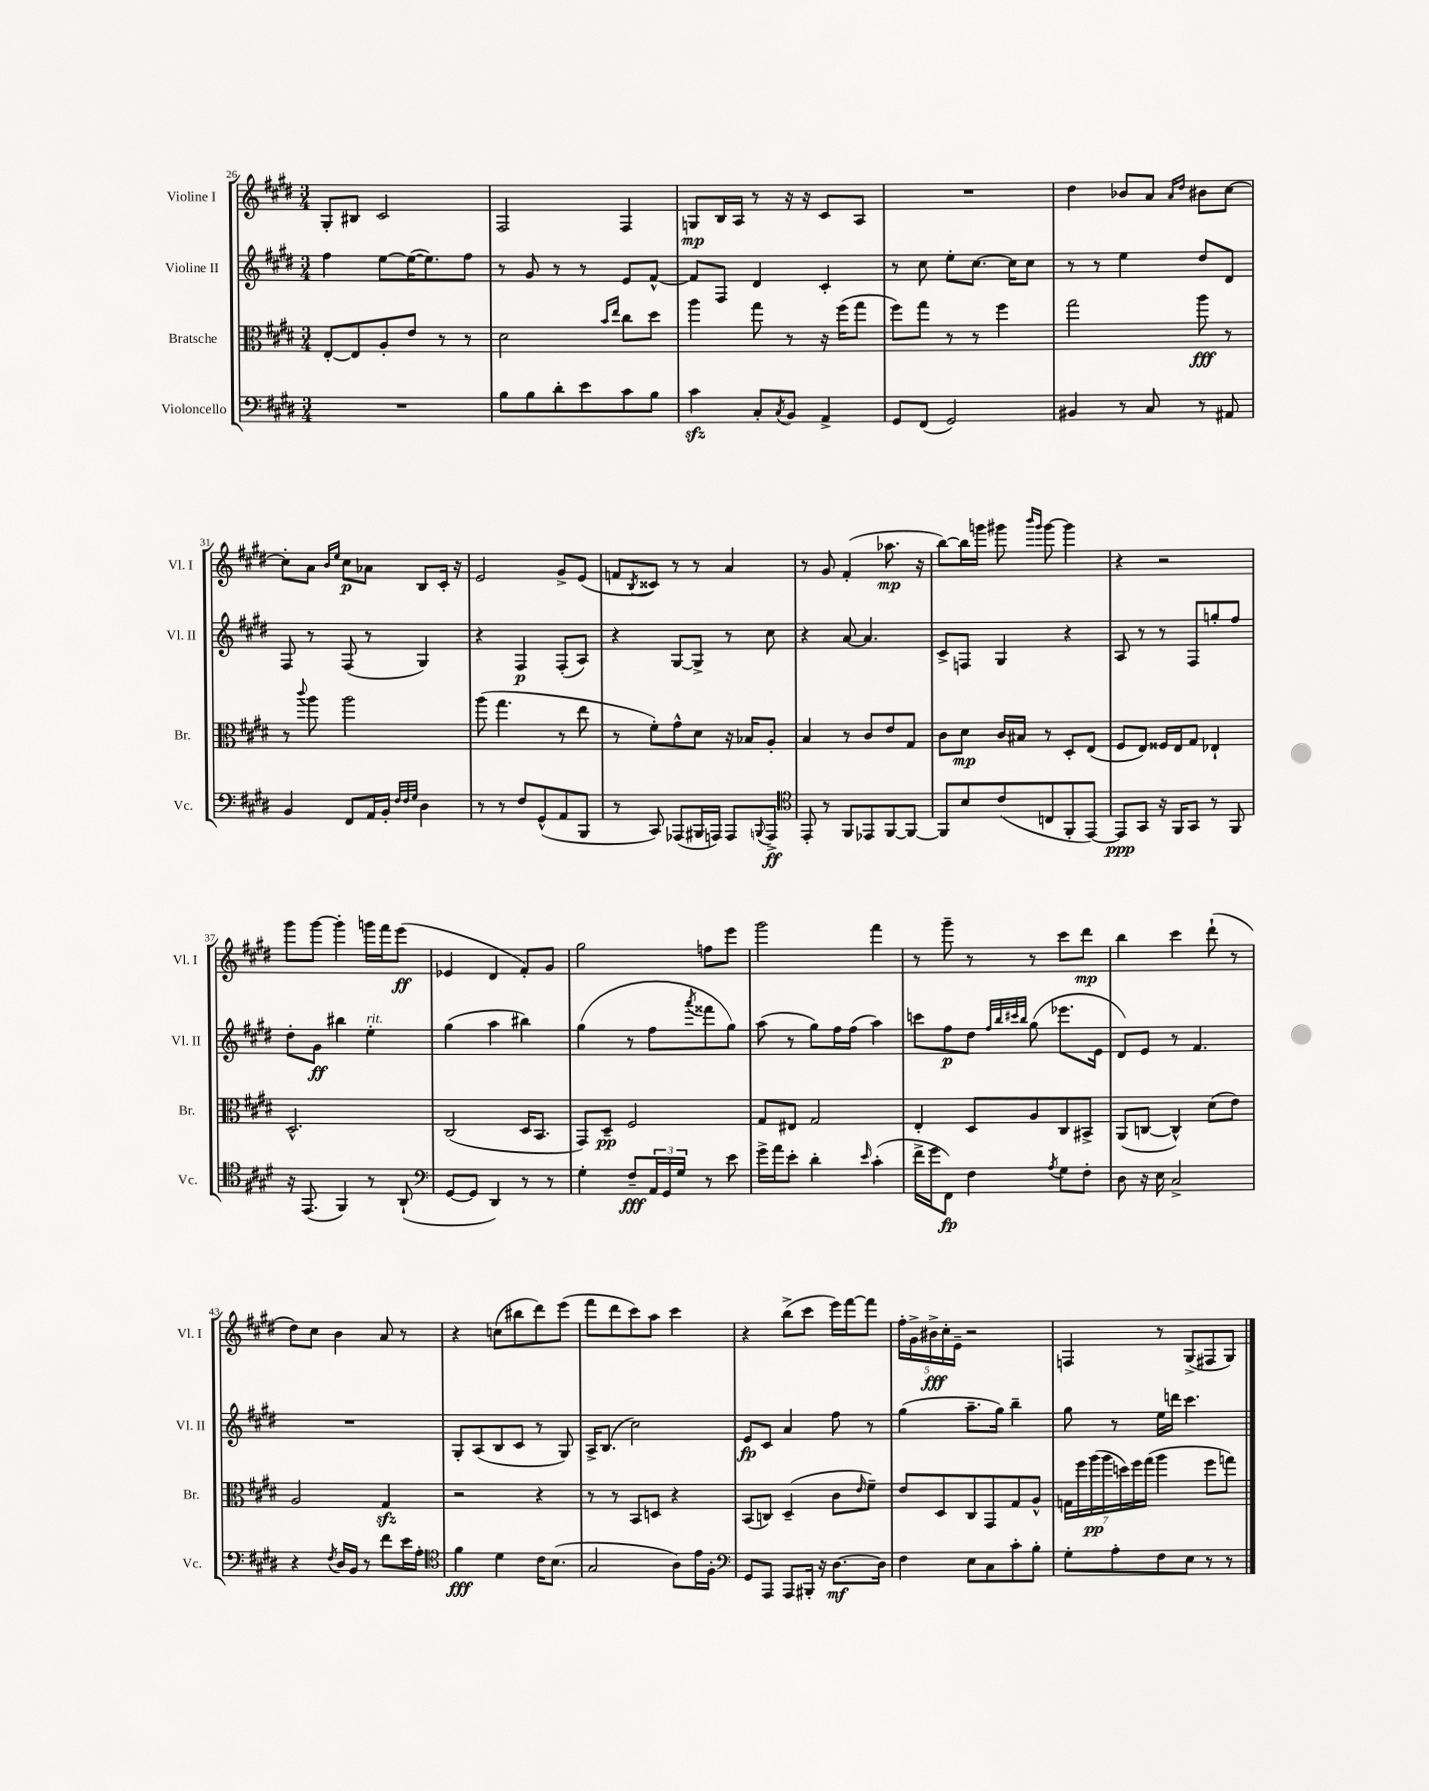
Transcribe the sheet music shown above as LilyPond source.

<<
\new StaffGroup <<
\new Staff = "s0" \with { instrumentName = "Violine I" shortInstrumentName = "Vl. I" } {
    \clef treble \key e \major \numericTimeSignature \time 3/4
    gis8-. bis8 cis'2 |
    fis2 fis4 |
    g8\mp b16 a16 r8 r16 r16 cis'8 a8 |
    R2. |
    dis''4 bes'8 a'8 \grace { a'16 dis''16 } bis'8 cis''8~ |
    cis''8-. a'8 \grace { b'16 e''16 } cis''8\p aes'8 b8 cis'16-. r16 |
    e'2 gis'8-> e'8( |
    f'8 \acciaccatura { b8 } cisis'8) r8 r8 a'4 |
    r8 gis'8 fis'4-.( aes''8.\mp r16 |
    b''8~) b''16 g'''16 gis'''8 \grace { b'''16 gis'''16 } gis'''8~ gis'''4 |
    r4 r2 |
    gis'''8 gis'''8~ gis'''4-. g'''16 fis'''16 e'''8\ff( |
    ees'4 dis'4 fis'8-.) gis'8 |
    gis''2 f''8 e'''8 |
    gis'''2 fis'''4 |
    r8 gis'''8-- r8 r8 cis'''8 dis'''8\mp |
    b''4 cis'''4 dis'''8-!( r8 |
    dis''8) cis''8 b'4 a'8 r8 |
    r4 c''8( bis''8 dis'''8) e'''8( |
    fis'''8 dis'''8 cis'''8) a''8 cis'''4 |
    r4 b''8->( cis'''8 e'''16) fis'''16~ fis'''8 |
    \tuplet 5/4 { fis''16-. gis'16-> bis'16->\fff cis''16-. e'16-- } r2 |
    f4 r8 gis8->( fis8 gis8) \bar "|." |
}
\new Staff = "s1" \with { instrumentName = "Violine II" shortInstrumentName = "Vl. II" } {
    \clef treble \key e \major \numericTimeSignature \time 3/4
    fis''4 e''8~ e''16~( e''8.) fis''8 |
    r8 gis'8 r8 r8 e'8 fis'8~-^ |
    fis'8 fis8 dis'4 cis'4-. |
    r8 cis''8 e''8-. cis''8.~ cis''16 cis''8 |
    r8 r8 e''4 dis''8 dis'8 |
    fis8 r8 fis8( r8 gis4) |
    r4 fis4\p fis8-.( a8) |
    r4 gis8~ gis8-> r8 cis''8 |
    r4 a'8~ a'4. |
    cis'8-> f8 gis4 r4 |
    a8 r8 r8 fis8 g''8-. fis''8 |
    dis''8-. gis'8\ff bis''4 e''4-.^\markup { \italic "rit." } |
    gis''4( a''4 bis''4) |
    gis''4( r8 fis''8 \acciaccatura { a'''8 } fisis'''8 gis''8) |
    a''8( r8 gis''8) fis''16 fis''16( a''4) |
    c'''8 fis''8\p dis''8 \grace { fis''32 b''32 cis'''32 b''32 } gis''8( ees'''8. e'16 |
    dis'8) e'8 r8 fis'4. |
    R2. |
    gis8-. a8( b8 cis'8 r8 gis8) |
    a16-> b8.( cis''2) |
    e'8\fp cis'8 a'4 fis''8 r8 |
    gis''4( a''8.-- gis''16) b''4-- |
    gis''8 r8 e''16 d'''16 cis'''4. \bar "|." |
}
\new Staff = "s2" \with { instrumentName = "Bratsche" shortInstrumentName = "Br." } {
    \clef alto \key e \major \numericTimeSignature \time 3/4
    e8~-. e8 a8-. e'8 r8 r8 |
    dis'2 \grace { b'16 e''16 } cis''8 dis''8 |
    a''4 gis''8 r8 r16 fis''16( gis''8 |
    fis''8) gis''8 r8 r8 fis''4 |
    gis''2 a''8\fff r8 |
    r8 \appoggiatura { cis'''8 } a''8 a''2 |
    a''8( gis''4. r8 e''8 |
    r8 fis'8-.) gis'8-^ dis'8 r16 bes16 a8-. |
    b4 r8 cis'8 e'8 gis8 |
    cis'8 dis'8\mp cis'16 bis16 r8 dis8-. e8( |
    fis8 e8) fisis16 e16 gis8 ees4-! |
    dis2.-^ |
    cis2( dis16 b,8. |
    gis,8) dis8--\pp fis2 |
    gis8 eis8 gis2 |
    e4-. dis8 a8 cis8 bis,8-> |
    a,8( c8~ c4-^) dis'8( e'8) |
    a2 gis4\sfz |
    r2 r4 |
    r8 r8 b,8 d8 r4 |
    b,8( c8) dis4--( cis'8 \grace { e'16 } fis'8--) |
    e'8 dis8 cis8 gis,8 gis8 a8-^ |
    \tuplet 7/4 { g16 fis''16 a''16\pp( a''16 d''16) fis''16 gis''16( } a''4 fis''8 g''8) \bar "|." |
}
\new Staff = "s3" \with { instrumentName = "Violoncello" shortInstrumentName = "Vc." } {
    \clef bass \key e \major \numericTimeSignature \time 3/4
    R2. |
    b8 b8 dis'8-. e'8 cis'8 b8 |
    cis'4\sfz cis8-. \acciaccatura { cis8 } b,8 a,4-> |
    gis,8 fis,8( gis,2) |
    bis,4 r8 cis8 r8 ais,8 |
    b,4 fis,8 a,16 b,16-. \grace { fis32 fis32 gis32 } dis4 |
    r8 r8 fis8 gis,8-^( a,8 b,,8 |
    r8 cis,8) aes,,8( bis,,16 a,,16) a,,8 \appoggiatura { b,,8 } a,,8->\ff |
    \clef tenor e,8-. r8 fis,8 ees,8 fis,8~ fis,8~ |
    fis,8 b8 cis'8( c8 fis,8-. e,8~) |
    e,8\ppp gis,8 r16 fis,16 gis,8 r8 fis,8 |
    r16 e,8.( fis,4) r8 a,8-!( |
    \clef bass gis,8~ gis,8 dis,4) r8 r8 |
    gis4-. fis8--\fff \tuplet 3/2 { a,16 gis,16 gis16 } r8 e'8 |
    gis'16-> a'16 e'8-. dis'4-. \grace { e'16 } cis'4-.( |
    fis'16-> gis'16 fis,8\fp) fis4 \acciaccatura { a8 } gis8 fis8-. |
    dis8 r16 e16 cis2-> |
    r4 \acciaccatura { fis8 } dis16 b,16 r8 fis'8 e'16 a16-. |
    \clef tenor fis'4\fff dis'4 cis'16 b8.( |
    gis2 a8) e'16 fis16-. |
    \clef bass gis,8 a,,8 a,,8 bis,,16-. r16 dis8.~\mf dis16 |
    fis4 e8 cis8 cis'8-. b8-. |
    gis8-. a8-. fis8 e8 r8 r8 \bar "|." |
}
>>
>>
\layout { \context { \Score currentBarNumber = #26 } }
